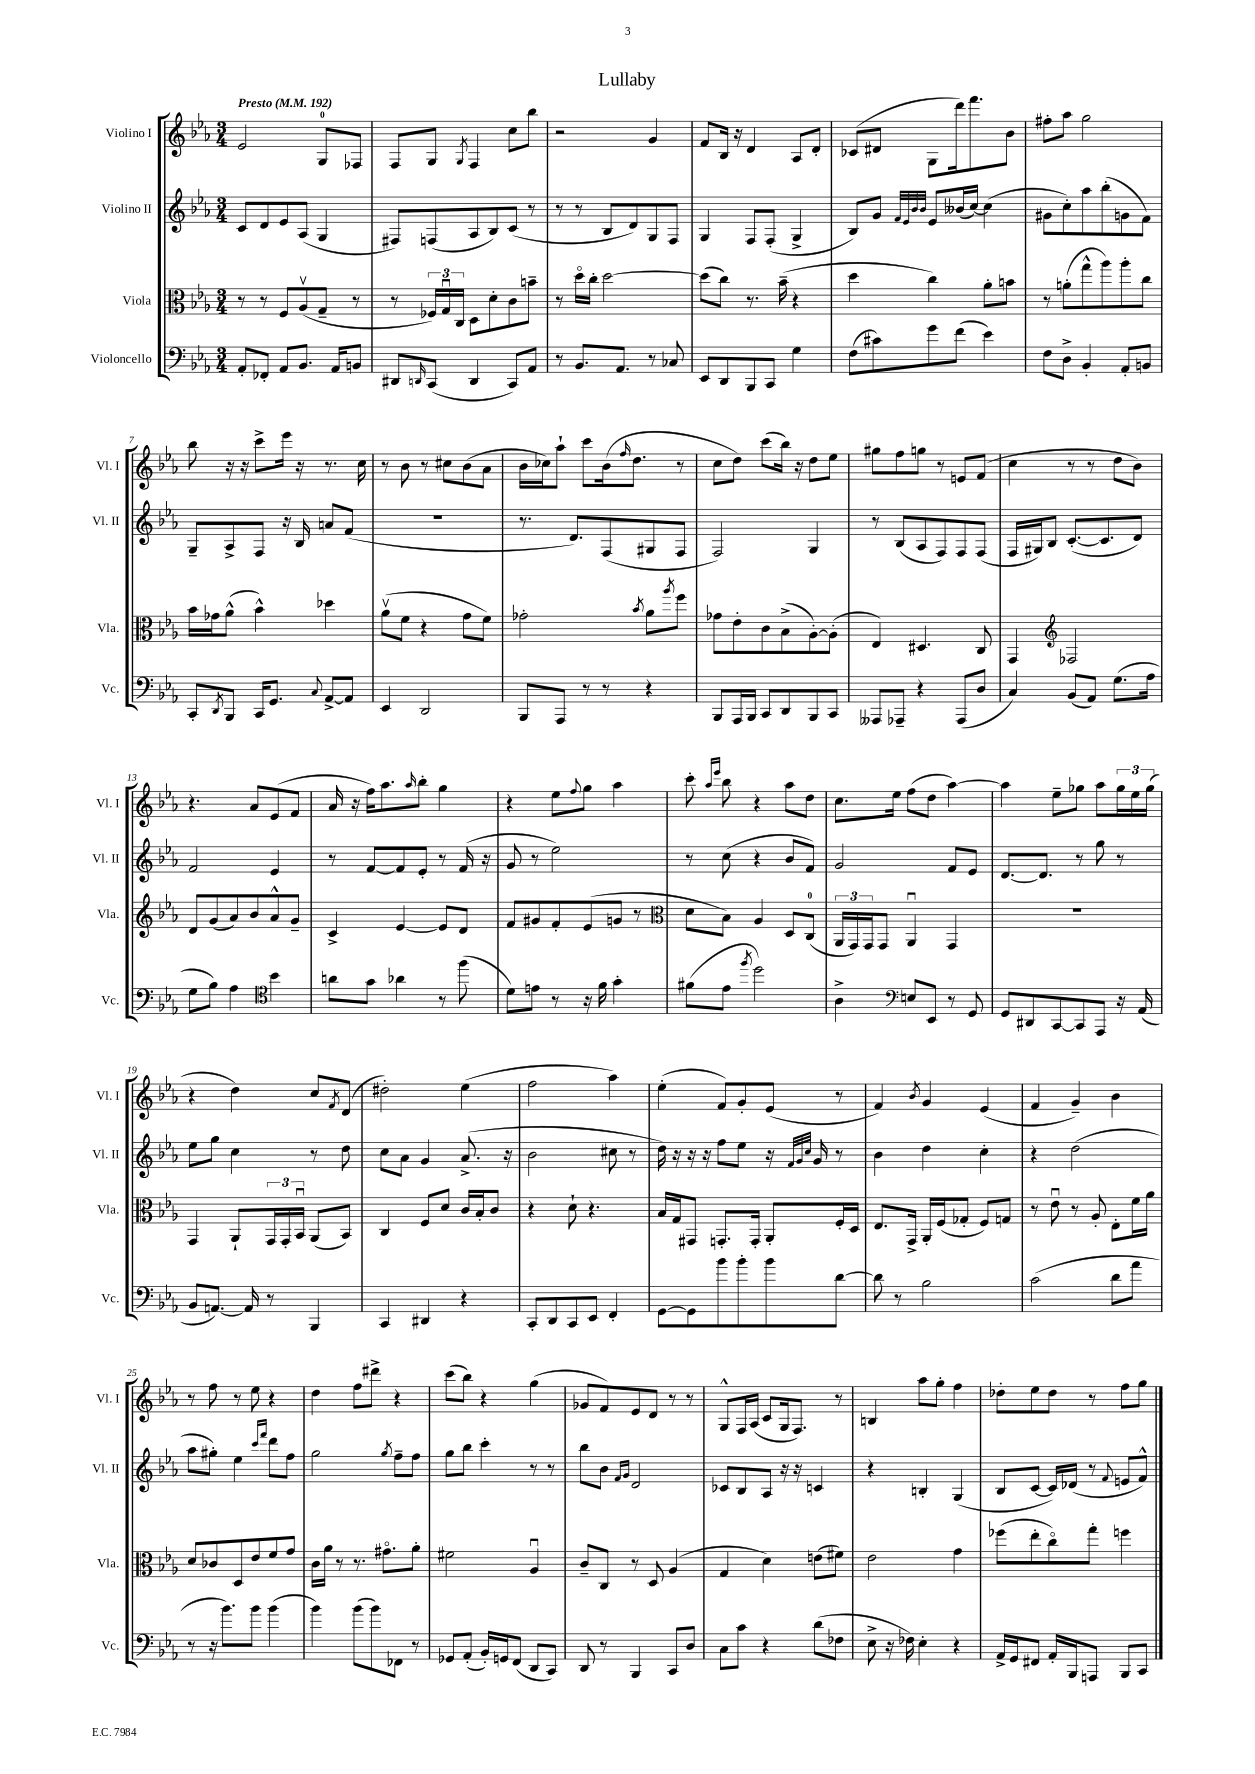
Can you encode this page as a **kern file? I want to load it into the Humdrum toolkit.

**kern	**kern	**kern	**kern
*staff4	*staff3	*staff2	*staff1
*clefF4	*clefC3	*clefG2	*clefG2
*k[b-e-a-]	*k[b-e-a-]	*k[b-e-a-]	*k[b-e-a-]
*M3/4	*M3/4	*M3/4	*M3/4
*MM192	*MM192	*MM192	*MM192
8AA-'	8r	8c	2e-
8FF-'	8r	8d	.
8AA-	8F	8e-	.
8.BB-	(8A-v	(8A-	.
.	8G~	4G	8G
16AA-	.	.	.
8BB	8r	.	8F-
=	=	=	=
8DD#	8r	8F#)	8F
16qqDD	.	.	.
(8CC	24F-)	(8F	8G
.	24Gu	.	.
.	24C	.	.
.	.	.	8qG
4DD	8D	8A-	4F
.	8d'	8B-)	.
8CC)	8c	(8c	8cc
8AA-	8b~	8r	8bb-
=	=	=	=
8r	8r	8r	2r
8.BB-	16ddo	8r	.
.	16cc'	.	.
.	[2dd	8B-	.
8.AA-	.	.	.
.	.	8d)	.
8r	.	8G	4g
8C-	.	8F	.
=	=	=	=
8EE-	(8dd]	4G	8f
8DD	8cc)	.	16B-
.	.	.	16r
8BBB-	8.r	8F	4d
8CC	.	(8F'	.
.	(16b-~	.	.
4G	4r	4G^	8A-
.	.	.	8d'
=	=	=	=
(8F	4dd	8B-)	(8c-
8c#)	.	8g	8d#
.	.	32qqf	.
.	.	32qqe-	.
.	.	32qqb-	.
.	.	32qqb-	.
8g	4cc)	8e-	8G
(8f	.	(16b--	16ddd)
.	.	[16cc)	8.fff
4e-)	8a-'	(4cc]	.
.	8b	.	8b-
=	=	=	=
8F	8r	8g#	8ff#'
8D^	(8a'	8cc')	8aa-
4BB-'	8gg^^	8aa-	2gg
.	8aa-)	(8bb-'	.
8AA-'	8aa-'	8g	.
8BB	8cc	8f)	.
=	=	=	=
8CC'	16b-	8G~	8bb-
.	16g-	.	.
8qDD	.	.	.
8BBB-	(8a-^^	8A-^	16r
.	.	.	16r
16CC	4b-^^)	8F	8ccc^
8.GG	.	.	.
.	.	16r	16eee-
.	.	16B-	16r
8qqC	.	.	.
[8AA-^	4dd-	8a	8.r
8AA-]	.	(8f	.
.	.	.	16cc
=	=	=	=
4EE-	(8a-v	2.r	8r
.	8f	.	8b-
2DD	4r	.	8r
.	.	.	8cc#
.	8g	.	(8b-
.	8f)	.	8a-
=	=	=	=
8BBB-	2g-'	8.r	16b-
.	.	.	16cc-)
8AAA-	.	.	8aa-`
.	.	8.d)	.
8r	.	.	8ccc
8r	.	(8F	(16b-
.	.	.	16qqff
.	.	.	8.dd
.	8qb-	.	.
4r	8a-	8G#	.
.	8qaa-	.	.
.	8ff	8F	8r
=	=	=	=
8BBB-	8g-	2F)	8cc
16AAA-	8e-'	.	8dd)
16BBB-	.	.	.
8CC	8c	.	(8ccc
8DD	(8B-^	.	16bb-)
.	.	.	16r
8BBB-	[8A-')	4G	8dd
8CC	(8A-']	.	8ee-
=	=	=	=
8AAA--	4E-)	8r	8gg#
8AAA-~	.	(8B-	8ff
4r	4.D#	8A-	8gg
.	.	8F)	8r
(8AAA-	.	8F	8e
8D	8C	(8F	(8f
=	=	=	=
4C)	4GG	16F	4cc
.	.	16G#)	.
.	.	8B-	.
*	*clefG2	*	*
(8BB-	2F-	([8.c'	8r
8AA-)	.	.	8r
.	.	8.c]	.
(8.G	.	.	8dd
.	.	8d)	8b-)
16A-	.	.	.
=	=	=	=
8G	8d	2f	4.r
8B-)	(8g	.	.
4A-	8a-)	.	.
.	8b-	.	8a-
*clefC4	*	*	*
4b-	8a-^^	4e-	(8e-
.	8g~	.	8f
=	=	=	=
8a	4c^	8r	16a-
.	.	.	16r
8g	.	[8f	16ff)
.	.	.	8.aa-
4a-	[4e-	8f]	.
.	.	.	16qqaa-
.	.	8e-'	8bb-'
8r	8e-]	8r	4gg
(8ff	8d	(16f	.
.	.	16r	.
=	=	=	=
8d)	8f	8g	4r
8e	8g#	8r	.
8r	8f'	2ee-)	8ee-
.	.	.	8qqff
16r	(8e-	.	8gg
16f	.	.	.
4g'	8g	.	4aa-
.	8r	.	.
=	=	=	=
*	*clefC3	*	*
(8f#	8d	8r	8ccc'
.	.	.	16qqaa-
.	.	.	16qqeee-
8e-	8B-)	(8cc	8bb-
8qff	.	.	.
2dd)	4A-	4r	4r
.	8D	8b-	8aa-
.	(8C	8f)	8dd
=	=	=	=
4A-^	24AA-	2g	8.cc
.	24GG)	.	.
.	24GG	.	.
.	8GG	.	.
.	.	.	16ee-
*clefF4	*	*	*
8E	4AA-u	.	(8ff
8EE-	.	.	8dd
8r	4GG	8f	[4aa-)
8GG	.	8e-	.
=	=	=	=
8GG	2.r	[8.d	4aa-]
8DD#	.	.	.
.	.	8.d]	.
[8CC	.	.	8ee-~
8CC]	.	8r	8gg-
8AAA-	.	8gg	8aa-
16r	.	8r	24gg-
.	.	.	24ee-
(16AA-	.	.	.
.	.	.	(24gg-
=	=	=	=
8BB-	4GG	8ee-	4r
[8.AA)	.	8gg	.
.	8AA-`	4cc	4dd)
16AA]	.	.	.
8r	24GG	.	.
.	24GG'	.	.
.	24BB-u	.	.
4BBB-	(8AA-	8r	8cc
.	.	.	8qf
.	8BB-)	8dd	(8d
=	=	=	=
4CC	4C	8cc	2dd#')
.	.	8a-	.
4DD#	8F	4g	.
.	8d	.	.
4r	16c	(8.a-^	(4ee-
.	16B-'	.	.
.	8c	.	.
.	.	16r	.
=	=	=	=
8CC'	4r	2b-	2ff
8DD	.	.	.
8CC	8d`	.	.
8EE-	4.r	.	.
4FF'	.	8cc#	4aa-)
.	.	8r	.
=	=	=	=
[8GG	16B-	16dd)	(4ee-'
.	16G	16r	.
8GG]	8GG#	16r	.
.	.	16r	.
8b-	8.GG'	8ff	8f)
8b-'	.	8ee-	8g'
.	16GG'	.	.
8b-	8AA-'	16r	(8e-
.	.	32qqf	.
.	.	32qqg	.
.	.	32qqcc	.
.	.	16g	.
[8d	16F'	8r	8r
.	16D	.	.
=	=	=	=
8d]	8.E-	4b-	4f)
8r	.	.	.
.	16GG^	.	.
.	.	.	8qb-
2B-	16AA-'	4dd	4g
.	(16F	.	.
.	8G-'	.	.
.	8F)	4cc'	(4e-
.	8G	.	.
=	=	=	=
(2c	8r	4r	4f
.	8e-u	.	.
.	8r	(2dd	4g~)
.	8A-'	.	.
8d	8E-'	.	4b-
8a-	16f	.	.
.	16a-	.	.
=	=	=	=
8r	8d	8aa-	8r
16r	8c-	8gg#')	8ff
8.b-)	.	.	.
.	8D	4ee-	8r
8b-	8e-	.	8ee-
.	.	16qqccc	.
.	.	16qqfff	.
(4b-	8f	8ddd	4r
.	8g	8ff	.
=	=	=	=
4b-)	16c	2gg	4dd
.	16a-	.	.
.	8r	.	.
(8b-	8.r	.	8ff
8b-)	.	.	8ddd#^
.	8.g#o	.	.
.	.	8qgg	.
8FF-	.	8ff~	4r
8r	8a-'	8ff	.
=	=	=	=
8GG-	2f#	8gg	(8ccc
(8AA-'	.	8bb-	8bb-)
16BB-')	.	4ccc'	4r
16GG	.	.	.
(8FF	.	.	.
8DD	4A-u	8r	(4gg
8CC)	.	8r	.
=	=	=	=
8DD	8c~	8bb-	8g-
8r	8C	8b-	8f)
.	.	16qqf	.
.	.	16qqg	.
4BBB-	8r	2d	8e-
.	8D	.	8d
8CC	(4A-	.	8r
8D	.	.	8r
=	=	=	=
8C	4G	8c-	8G^^
8c	.	8B-	16F
.	.	.	(16A-
4r	4d)	8A-	8c
.	.	16r	16G
.	.	16r	8.F)
(8d	(8e	4c	.
8F-	8f#)	.	8r
=	=	=	=
8E-^	2e-	4r	4B
16r	.	.	.
16F-)	.	.	.
4E-'	.	4B'	8aa-
.	.	.	8gg'
4r	4g	(4G	4ff
=	=	=	=
16AA-^	(8ff-	8B-	8dd-'
16GG	.	.	.
8FF#	8ee-'	[8c	8ee-
16AA-'	8cco)	16c])	8dd-
16BBB-	.	(16d-	.
8AAA	8gg'	8r	8r
.	.	8qqf	.
8BBB-	4ff	8e	8ff
8CC	.	8f^^)	8gg
==	==	==	==
*-	*-	*-	*-
